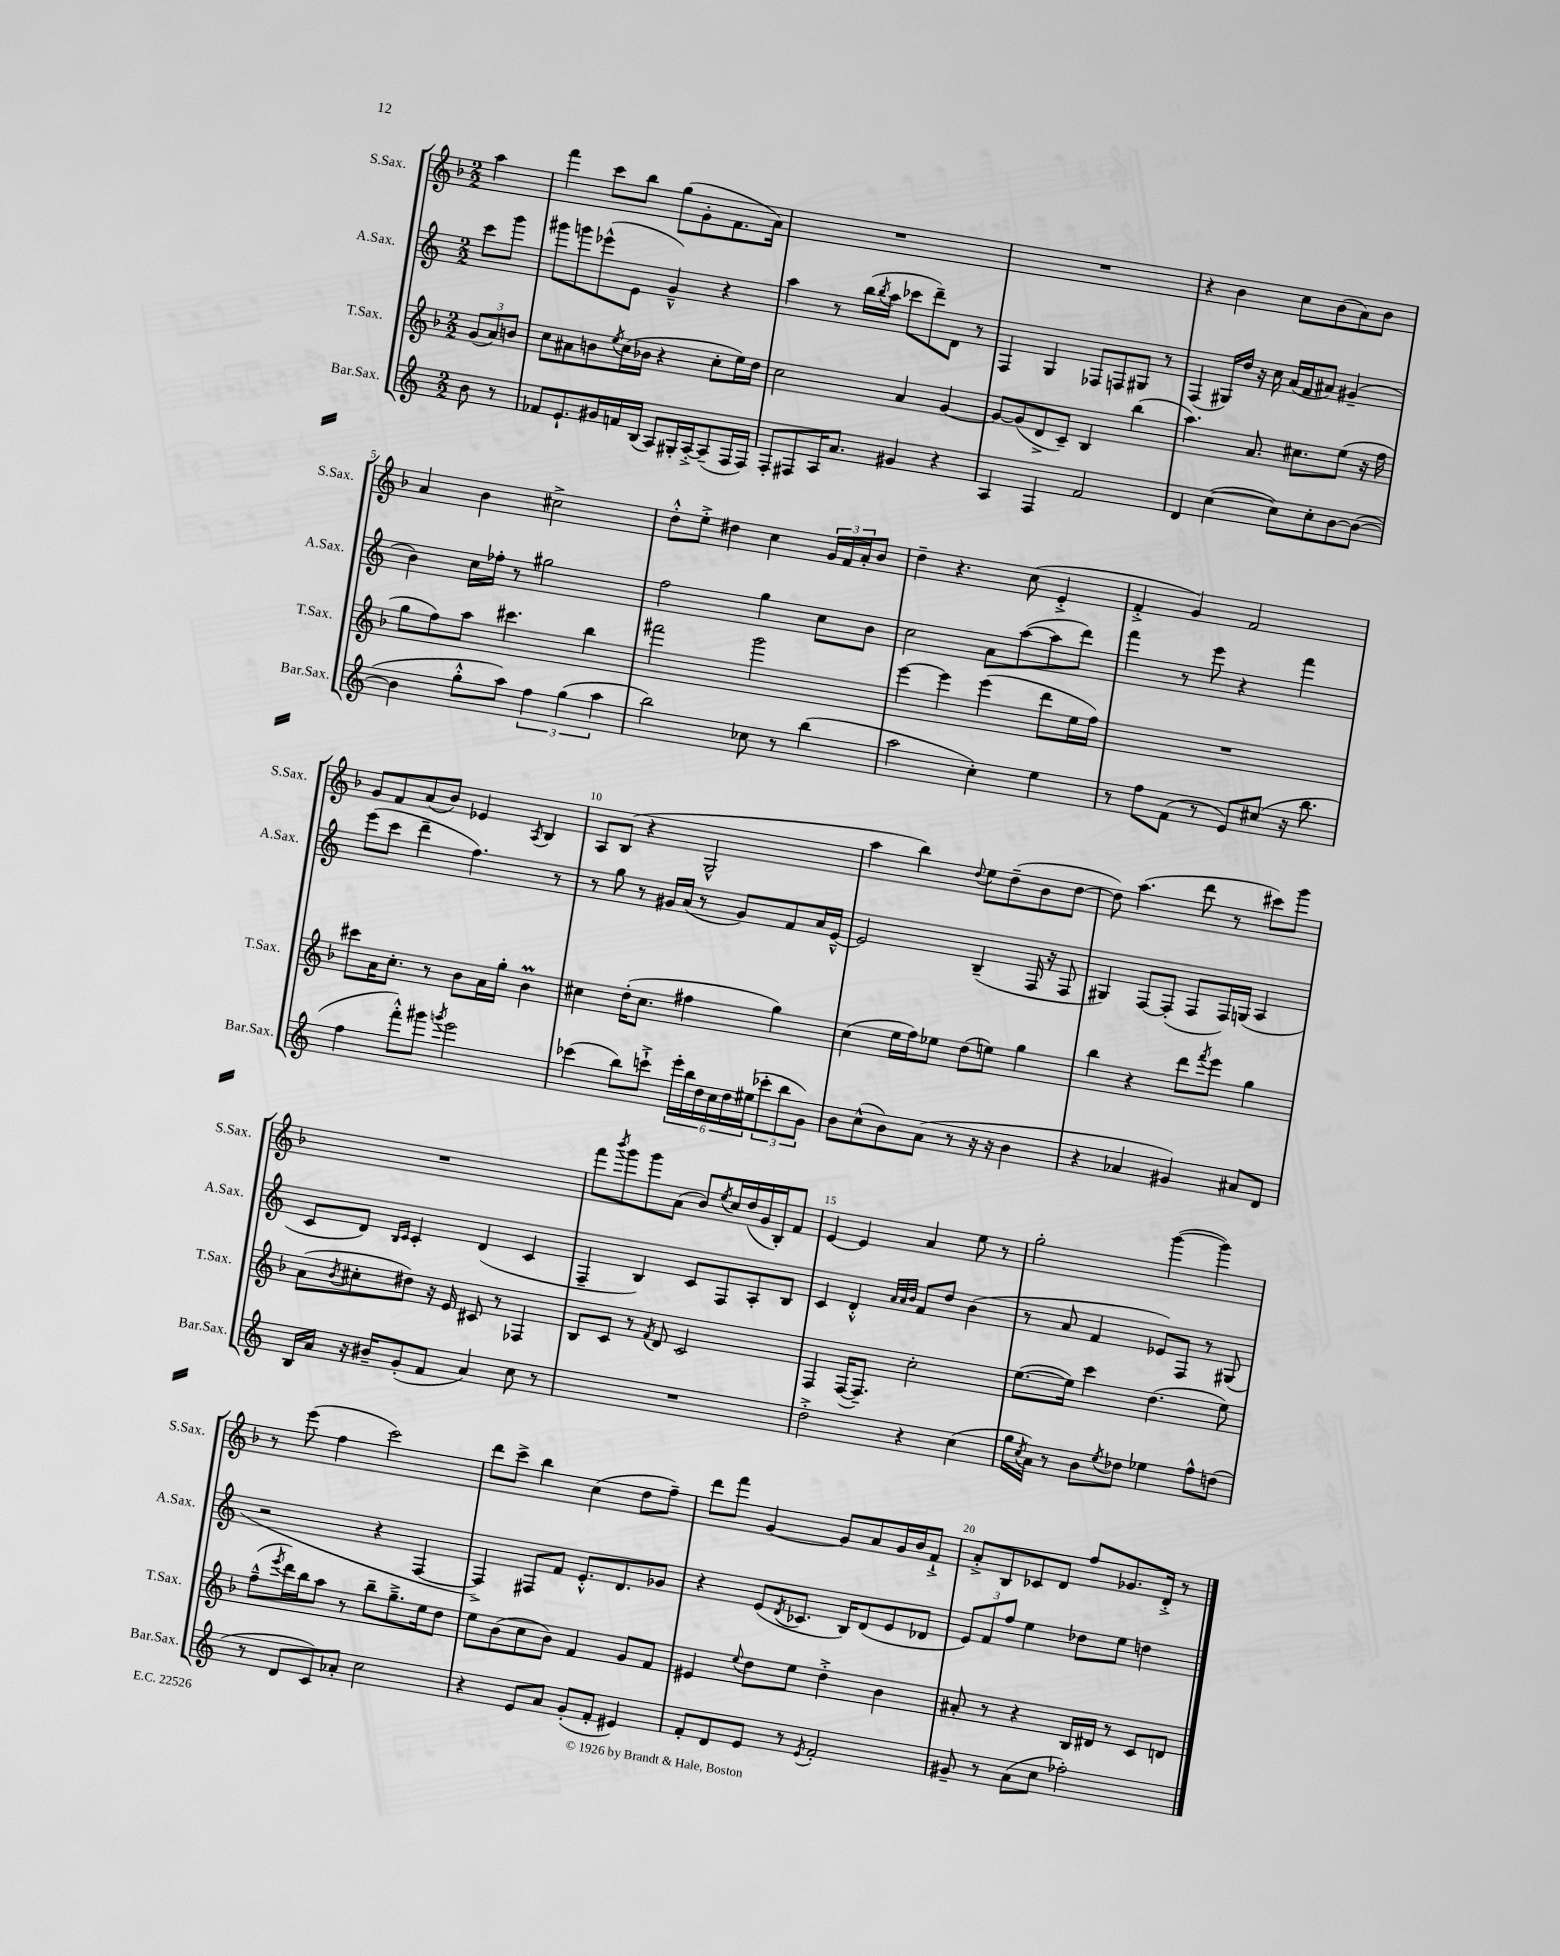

**kern	**kern	**kern	**kern
*part4	*part3	*part2	*part1
*staff4	*staff3	*staff2	*staff1
*I"Bar.Sax.	*I"T.Sax.	*I"A.Sax.	*I"S.Sax.
*I'Bar.Sax.	*I'T.Sax.	*I'A.Sax.	*I'S.Sax.
*clefG2	*clefG2	*clefG2	*clefG2
*k[]	*k[b-]	*k[]	*k[b-]
*M2/2	*M2/2	*M2/2	*M2/2
=	=	=	=
8b\	(12g/L	8ccc\L	4aa\
.	12a/)	.	.
8r	.	8ggg\J	.
.	12bn/J	.	.
=1	=1	=1	=1
8f-X/L	8cc\L	8ggg#X\L	4fff\
8.e`/	8a#X\	8gggn\	.
.	8bn\	(8eee-X^^\	8ccc\L
16g#X/L	.	.	.
.	8qee/	.	.
16fn/	(16cc\L	8e\J	8bb-\J
(16B/JJ	16b-X\JJ	.	.
8A/L)	4r	4g~^^/)	(8gg\L
16G#X'/L	.	.	8g'\
[16A'^/J	.	.	.
(8A~/]	8cc'\L	4r	8.f\
16F/L	16ee\L)	.	.
16F/JJ)	16dd\JJ	.	16a\Jk)
=2	=2	=2	=2
8F'/L	2cc\	4aa\	1r
8F#X/	.	.	.
16A/K	.	8r	.
8.a/J	.	.	.
.	.	(16bb\LL	.
.	.	8qbb/	.
.	.	16aa\JJ	.
4g#X/	4a/	8ccc-X\L	.
.	.	8ddd~\)	.
4r	[4g/	8d\J	.
.	.	8r	.
=3	=3	=3	=3
4A/	8g/L_	4F/	1r
.	(8g/]	.	.
4F/	8d^/	4G/	.
.	8c~/J)	.	.
2f/	4B-/	8F-X/L	.
.	.	8Fn/	.
.	(4bb-\	8G#X/J	.
.	.	8r	.
=4	=4	=4	=4
4d/	4.aa\)	(4F/	4r
([4cc\	.	16G#X/LL)	4b-\
.	.	16dd/JJ	.
.	8.a/	16r	.
.	.	16cc\	.
8cc\L])	.	(16a/LL	8cc\L
.	8.cc#X\L	16f/J	.
8cc'\	.	8a#X/J)	(8b-\
[8b\	(8ee\J	(4g#X~/	8a\)
(8b\J_	16r	.	8b-\J
.	16ff\	.	.
!!LO:LB:g=z
=5	=5	=5	=5
4b\]	8gg\L	4b\)	4a/
.	8ff\)	.	.
8gg'^^\L	8aa\J	16cc\LL	4b-\
.	.	16ff-X'\JJ	.
8aa\J)	4.ccc#X\	8r	.
6ff\	.	2gg#X\	2cc#X^\
(6gg\	.	.	.
.	4bb-\	.	.
6aa\	.	.	.
=6	=6	=6	=6
2bb\)	2fff#X\	2ff\	8dd'^^\L
.	.	.	8ee'^\J
.	.	.	4dd#X\
8cc-X\	2ggg\	4gg\	4cc\
8r	.	.	.
(4bb\	.	8cc\L	24g/LL
.	.	.	24f/
.	.	.	24a'/J
.	.	8b\J	8b-/J
=7	=7	=7	=7
2aa\	[4eee\	2cc\	4dd~\
.	4eee\]	.	4.r
4cc'\)	(4eee\	8a\L	.
.	.	([8aa\	(8cc\
4ee\	8ddd\L	8aa\]	4e'^/
.	16ee\L	8ddd\J)	.
.	16ff\JJ)	.	.
=8	=8	=8	=8
8r	1r	4fff\	4f'^/
8ff\L	.	.	.
(8f\J	.	8r	4g/)
8r	.	8eee\	.
8e/L)	.	4r	2f/
(8cc#X/J	.	.	.
16r	.	4fff\	.
8.bb\	.	.	.
!!LO:LB:g=z
=9	=9	=9	=9
4ff\	8ccc#X\L	(8eee\L	8g/L
.	16a\K	8ccc\J	8f/
.	8.cc'\J	.	.
8fff'^^\L)	.	4ddd~\	(8a/
8ggg#X\J	8r	.	8b-/J)
8qgggn/	.	.	.
2eee\	8b-\L	4.ff\)	4e-X/
.	16a\L	.	.
.	16gg'\JJ	.	.
.	.	.	8qA/
.	4b-M\	.	4B-/
.	.	8r	.
=10	=10	=10	=10
(4ccc-X\	4cc#X\	8r	8A/L
.	.	8gg\	(8B-/J
8bb\L)	(16dd'\KL	8r	4r
.	8.cc#\J	.	.
8cccn`^\J	.	16g#X/LL	.
.	.	(16a/JJ	.
24eee'\LL	4ff#X\	8r	2G^^/
24bb\	.	.	.
24dd\	.	.	.
24cc\	.	8g#/L)	.
24dd\	.	.	.
(24ee#X\J	.	.	.
12ccc-X'\	4gg\)	8f/	.
12bb\	.	.	.
.	.	16a/L	.
12g\J)	.	.	.
.	.	[16e~^^/JJ	.
=11	=11	=11	=11
8b\L	(4cc\	2e/]	4aa\
(8cc^^\	.	.	.
8b\)	16ee\LL	.	4bb-\)
.	16ff\J)	.	.
(8a\J	8ee-X\J	.	.
.	.	.	8qqdd/
8r	(8dd\L	(4B~/	8ee\L
16r	8een\J)	.	(8dd~\
16r	.	.	.
4b\	4gg\	16F/	8b-\
.	.	16r	.
.	.	8F/	[8dd\J
=12	=12	=12	=12
4r	4bb-\	4G#X/)	8dd\])
.	.	.	(4.aa\
4a-X/	4r	[8F/L	.
.	.	(8F'/J]	.
4g#X/)	8ddd\L	8F/L	8ddd\
.	8qfff/	.	.
.	8eee\J	16F/L)	8r
.	.	(16Gn/JJ	.
8a#X/L	4gg\	4A/	8ccc#X\L)
8d/J	.	.	8ggg\J
!!LO:LB:g=z
=13	=13	=13	=13
16B/LL	(8a\L	8c/L	1r
16a/JJ	.	.	.
.	8qb-/	.	.
16r	8cc#X'\	8d/J)	.
16b#X~/KL	.	.	.
.	.	16qqB/LL	.
.	.	16qqc/JJ	.
(8g'/	8dd#X\J)	4c'/	.
8f/J	16r	.	.
.	16e/	.	.
4a/)	8c#X/	(4d/	.
.	8r	.	.
8cc\	4F-X/	4c/	.
8r	.	.	.
=14	=14	=14	=14
1r	8B-/L	4F~/	8fff\L
.	.	.	8qbbb-/
.	8c/J	.	8ggg\
.	8r	4B/)	8ggg\
.	8qf/	.	.
.	8d/	.	(8a\J
.	2c/	8c/L	8b-/L)
.	.	.	8qee/
.	.	8F/	16cc/L
.	.	.	(16dd/
.	.	8A'/	16g/
.	.	.	16B-'/J)
.	.	8B/J	8f/J
=15	=15	=15	=15
2dd'^\	4F/	4c/	[4e/
.	([16F/KL	4d'^^/	4e/]
.	8.F~/J])	.	.
.	.	32qqa/LLL	.
.	.	32qqa/	.
.	.	32qqb/JJJ	.
4r	2cc'\	8f/L	4a/
.	.	8dd/J	.
(4cc\	.	(4b\	8ee\
.	.	.	8r
=16	=16	=16	=16
16gg\LL	([8.ee\L	8r	2gg'\
8qcc/	.	.	.
16a\JJ)	.	.	.
8r	.	8a/	.
.	16ee\Jk])	.	.
8b\L	4ccc\	4f/	.
8qee/	.	.	.
8dd-X\J	.	.	.
4ee-X\	(4.dd\	8e-X/L)	([4ggg\
.	.	8F/J	.
8ff^^\L	.	8r	4ggg\])
(8ddn\J	8ee\)	(8G#X/	.
!!LO:LB:g=z
=17	=17	=17	=17
8r	(8ff~^^\L	2r	8r
.	8qeee/	.	.
8d/L	16ddd\L)	.	(8eee\
.	16bb-\J	.	.
8c/)	8aa\J	.	4ff\
8a-X'/J	8r	.	.
2cc\	8bb-~\L	4r	2ccc\)
.	8.gg~^\	.	.
.	.	[4F/	.
.	16ee\k	.	.
.	8dd\J	.	.
=18	=18	=18	=18
4r	8ee\L	4F^/])	8ddd\L
.	(8b-\	.	8ccc^\J
8e/L	8cc\	8F#X/L	4bb-\
8a/J	8b-\J)	8f/J	.
(8g'/L	4f/	8.e'^^/L	(4cc\
8f'/J	.	.	.
.	.	8.d/	.
4e#X/)	8g/L	.	8dd\L
.	8f/J	8g-X/J	8ff~\J)
=19	=19	=19	=19
8f'/L	4e#X/	4r	8ddd\L
8d/	.	.	8fff\J
.	8qqee/	.	.
8e/J	8dd\L	(8e/L	[4g/
.	.	8qd/	.
8r	8ee\J	8.c-X/J	.
8qe/	.	.	.
2f'/	4dd'^\	.	8g/L]
.	.	16B/KL)	.
.	.	(8d/	8a/
.	4b-\	8e/	16g/L
.	.	.	16b-/J
.	.	8d-X/J	8f`^/J
=20	=20	=20	=20
8g#X~/	8a#X'/	12e/L)	8a'^/L
.	.	12f/	.
8r	8r	.	8B-/
.	.	12ff/J	.
(8a\L	4r	4ee\	8c-X/
8cc\J	.	.	8d/J
2ff-X'\)	16B-/LL	8dd-X\L	8ff/L
.	16d#X/JJ	.	.
.	8r	8ee\J	8.g-X/
.	8c/L	4ddn\	.
.	.	.	16d'^/Jk
.	8dn/J	.	8r
==	==	==	==
*-	*-	*-	*-
